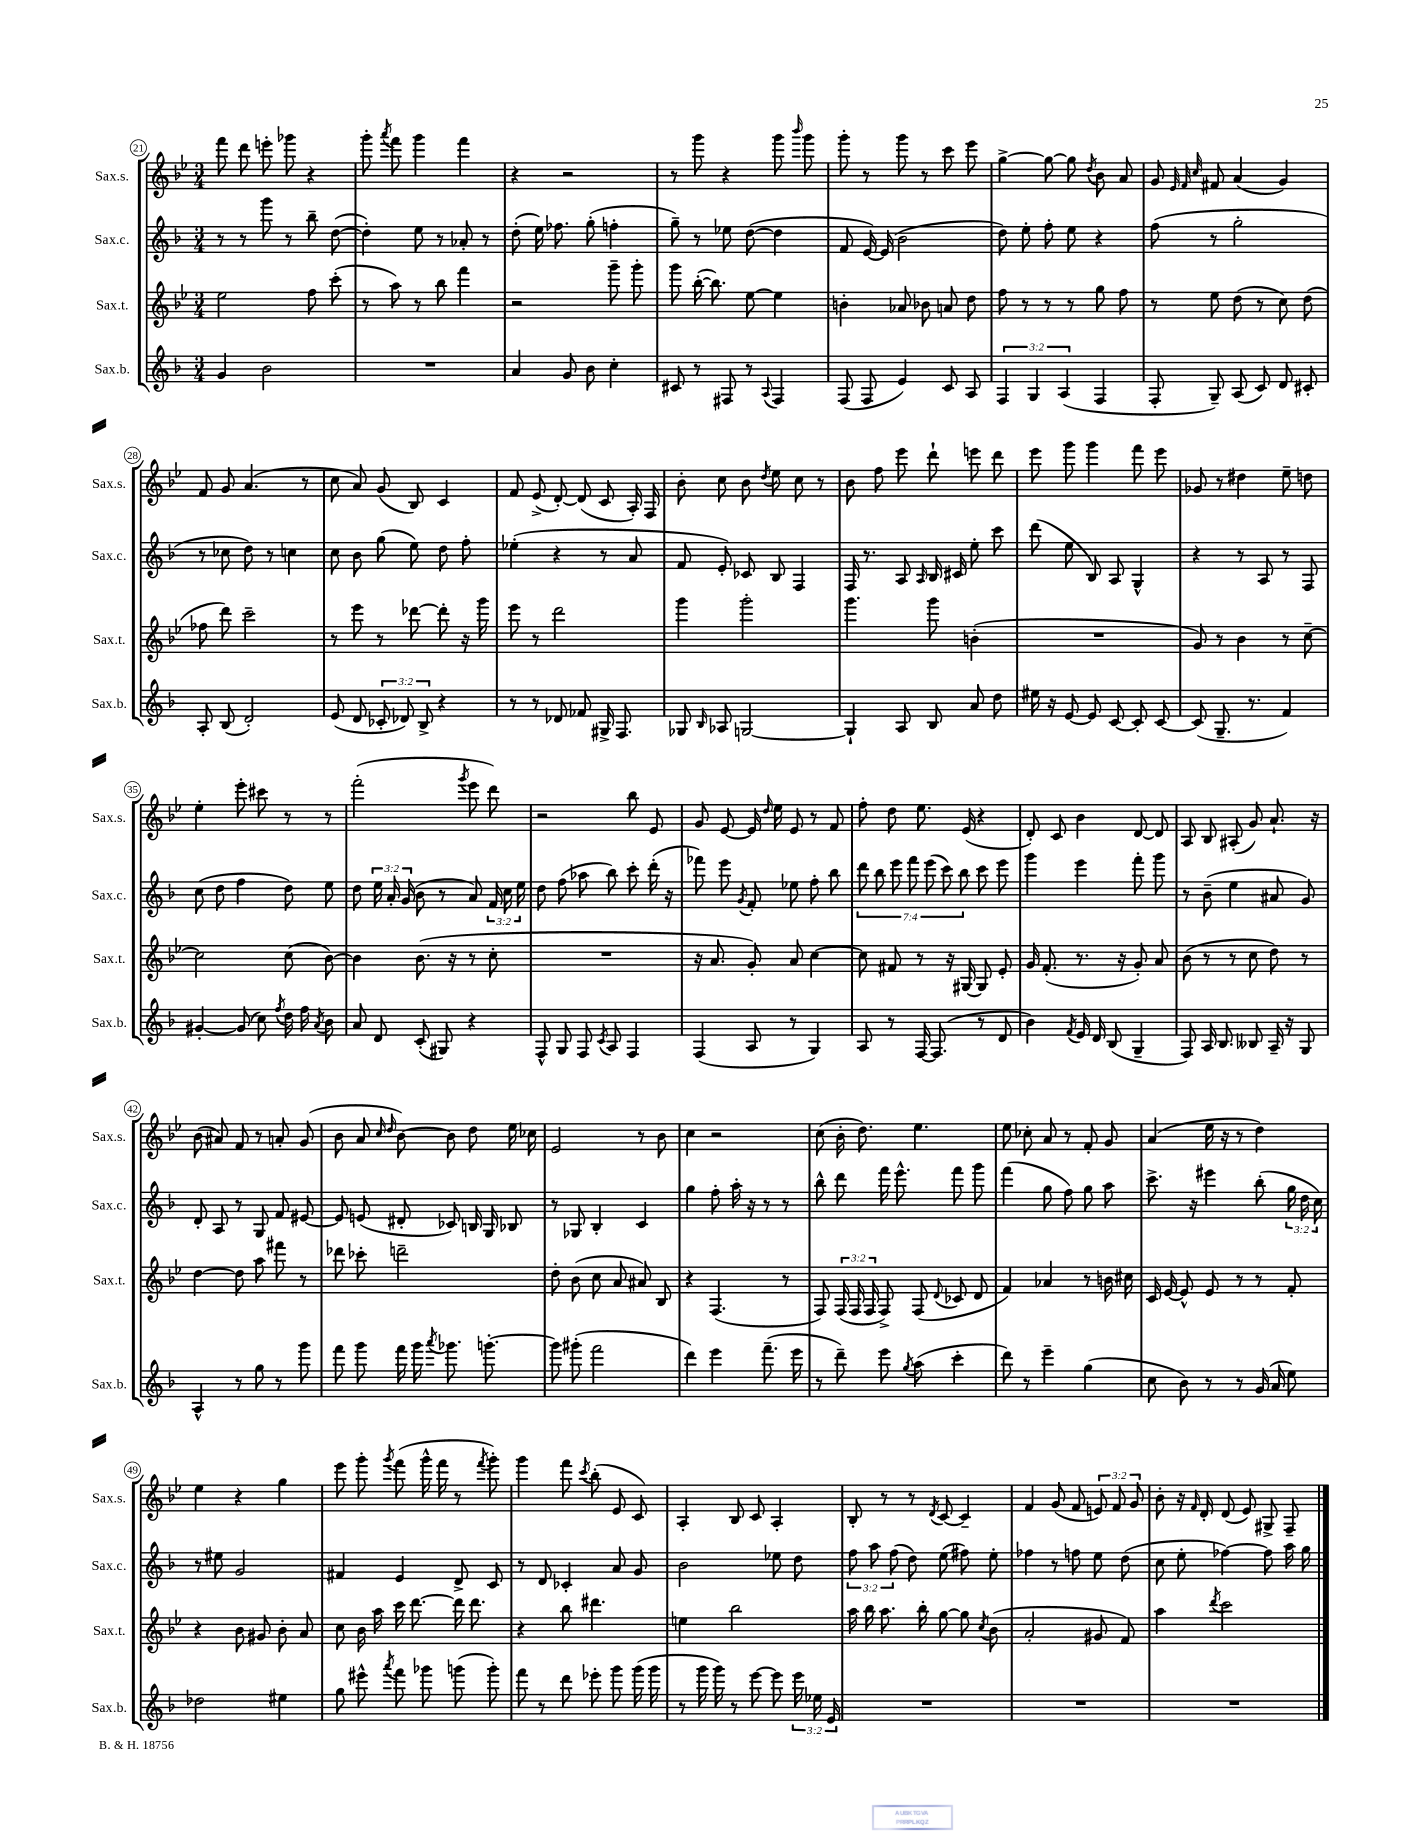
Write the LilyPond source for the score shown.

<<
\new StaffGroup <<
\new Staff = "s0" \with { instrumentName = "Sax.s." shortInstrumentName = "Sax.s." } {
    \clef treble \key bes \major \numericTimeSignature \time 3/4 \override Staff.TupletNumber.text = #tuplet-number::calc-fraction-text
    \autoBeamOff f'''8 d'''8 e'''8-. ges'''8 r4 |
    g'''8-. \acciaccatura { a'''8 } f'''8 g'''4 f'''4 |
    r4 r2 |
    r8 g'''8 r4 g'''8 \grace { bes'''16 } g'''8 |
    g'''8-. r8 g'''8 r8 c'''8 ees'''8 |
    g''4~-> g''8~ g''8 \acciaccatura { d''8 } bes'8 a'8 |
    g'8 \grace { ees'32 f'32 c''32 } fis'8 a'4( g'4) |
    f'8 g'8 a'4.( r8 |
    c''8 a'8) g'8( bes8) c'4 |
    f'8 ees'8->( d'8~-.) d'8( c'8 a16-.) f16 |
    bes'8-. c''8 bes'8 \acciaccatura { d''8 } ees''8 c''8 r8 |
    bes'8 f''8 ees'''8 d'''8-! e'''8 d'''8 |
    ees'''8 g'''8 g'''4 f'''8 ees'''8 |
    ges'8 r8 dis''4 ees''8-- d''8 |
    ees''4-. ees'''8-. cis'''8 r8 r8 |
    f'''2-.( \acciaccatura { g'''8 } ees'''8 d'''8) |
    r2 bes''8 ees'8 |
    g'8 ees'8~ ees'16 \grace { d''16 } ees''16 ees'8 r8 f'8 |
    f''8-. d''8 ees''8. ees'16( r4 |
    d'8-.) c'8 bes'4 d'8~ d'8 |
    a8 bes8 ais8-.( g'8) a'8.-! r16 |
    bes'8( ais'8) f'8 r8 a'8-. g'8( |
    bes'8 a'8 \grace { c''16 d''16 } bes'8~) bes'8 d''8 ees''16 ces''16 |
    ees'2 r8 bes'8 |
    c''4 r2 |
    c''8( bes'16-. d''8.) ees''4. |
    ees''8 ces''8-. a'8 r8 f'8-. g'8 |
    a'4( ees''16 r16 r8 d''4) |
    ees''4 r4 g''4 |
    ees'''8 g'''8-. \acciaccatura { g'''8 } f'''8( g'''16-^ f'''16 r8 \acciaccatura { f'''8 } g'''8-.) |
    g'''4 f'''8 \acciaccatura { c'''8 } bes''8-.( ees'8 c'8) |
    a4-. bes8 c'8 a4-. |
    bes8-. r8 r8 \acciaccatura { d'8 } c'8~ c'4-- |
    f'4 g'8( f'8 \tuplet 3/2 { e'8) f'8 g'8 } |
    bes'8-. r16 \grace { f'16 } d'16-. d'8( ees'8) gis8-> f8-- \bar "|." |
}
\new Staff = "s1" \with { instrumentName = "Sax.c." shortInstrumentName = "Sax.c." } {
    \clef treble \key f \major \numericTimeSignature \time 3/4 \override Staff.TupletNumber.text = #tuplet-number::calc-fraction-text
    \autoBeamOff r8 r8 g'''8 r8 bes''8-- d''8~( |
    d''4-.) e''8 r8 aes'8-. r8 |
    d''8-.( e''16) fes''8. g''8-.( f''4-. |
    g''8--) r8 ees''8 d''8~( d''4 |
    f'8 e'16~) e'16( bes'2 |
    d''8) e''8-. f''8-. e''8 r4 |
    f''8( r8 g''2-. |
    r8 ces''8 d''8) r8 c''4 |
    c''8 bes'8 g''8( e''8) d''8 f''8-. |
    ees''4-.( r4 r8 a'8 |
    f'8 e'8-.) ces'8 bes8 f4 |
    f16 r8. a8 \grace { a16 } bes16 cis'16 e''8-. c'''8 |
    d'''8( e''8 bes8) a8 g4-^ |
    r4 r8 a8 r8 f8 |
    c''8( d''8 f''4 d''8) e''8 |
    d''8 \tuplet 3/2 { e''16 a'16-. g'16( } bes'8 r8 a'8) \tuplet 3/2 { f'16 c''16 e''16 } |
    d''8 f''8( aes''8 bes''8) c'''8-. d'''16-.( r16 |
    fes'''8) e'''8 \acciaccatura { g'8 } f'8-. ees''8 f''8-. bes''8 |
    \tuplet 7/4 { d'''8 bes''8 e'''8 f'''8 e'''8( c'''8) bes''8 } c'''8 e'''8 |
    g'''4 e'''4 f'''8-. g'''8 |
    r8 bes'8--( e''4 ais'8 g'8) |
    d'8-. a8 r8 g8 f'8 eis'8~ |
    eis'8 e'8( dis'8-. ces'8) b16 g16 bes8 |
    r8 ges8 bes4-. c'4 |
    g''4 f''8-. a''16-. r16 r8 r8 |
    bes''8-^ d'''8 f'''16 e'''8.-^ f'''8 g'''8 |
    f'''4( g''8 f''8) g''8 a''8 |
    c'''8.-> r16 eis'''4 bes''8-.( \tuplet 3/2 { g''16 d''16 c''16) } |
    r8 eis''8 g'2 |
    fis'4 e'4 d'8-> c'8 |
    r8 d'8 ces'4-. a'8 g'8 |
    bes'2 ees''8 d''8 |
    \tuplet 3/2 { f''8 a''8 f''8( } d''8) e''8( fis''8) e''8-. |
    fes''4 r8 f''8 e''8 d''8( |
    c''8 e''8-. fes''4~) fes''8 a''16 g''16 \bar "|." |
}
\new Staff = "s2" \with { instrumentName = "Sax.t." shortInstrumentName = "Sax.t." } {
    \clef treble \key bes \major \numericTimeSignature \time 3/4 \override Staff.TupletNumber.text = #tuplet-number::calc-fraction-text
    \autoBeamOff ees''2 f''8 c'''8-.( |
    r8 a''8) r8 bes''8 f'''4 |
    r2 g'''8-- g'''8-. |
    g'''8 bes''16~-.( bes''8.) ees''8~ ees''4 |
    b'4-. aes'8 bes'8 a'8 d''8 |
    f''8 r8 r8 r8 g''8 f''8 |
    r8 ees''8 d''8( r8 c''8) d''8( |
    fes''8 d'''8) c'''2-- |
    r8 ees'''8 r8 des'''8~ des'''8-. r16 g'''16 |
    ees'''8 r8 d'''2 |
    g'''4 g'''2-. |
    g'''4. g'''8 b'4-.( |
    R2. |
    g'8) r8 bes'4 r8 c''8~-- |
    c''2 c''8( bes'8~) |
    bes'4 bes'8.( r16 r8 c''8-. |
    R2. |
    r16 a'8. g'8-.) a'8 c''4~ |
    c''8 fis'8 r8 r16 gis16~ gis8 ees'8-. |
    g'16 f'8.-.( r8. r16 g'8-.) a'8 |
    bes'8( r8 r8 c''8 d''8) r8 |
    d''4~ d''8 a''8 fis'''8 r8 |
    des'''8 ces'''8-. d'''2-- |
    d''8-. bes'8( c''8 a'8 ais'8) bes8 |
    r4 f4.( r8 |
    f8) \tuplet 3/2 { f16( f16 f16 } f8->) f8( \appoggiatura { d'8 } ces'8 d'8 |
    f'4) aes'4 r8 b'16 cis''16 |
    c'16 ees'16~ ees'8-^ ees'8 r8 r8 f'8-. |
    r4 bes'8 gis'8 bes'8-. a'8 |
    c''8 bes'16 a''16 c'''16 d'''8.~ d'''16 d'''8. |
    r4 bes''8 dis'''4. |
    e''4 bes''2 |
    a''16 bes''16 a''8. bes''16-. g''8~ g''8 \acciaccatura { c''8 } bes'8( |
    a'2-. gis'8 f'8) |
    a''4 \acciaccatura { d'''8 } c'''2 \bar "|." |
}
\new Staff = "s3" \with { instrumentName = "Sax.b." shortInstrumentName = "Sax.b." } {
    \clef treble \key f \major \numericTimeSignature \time 3/4 \override Staff.TupletNumber.text = #tuplet-number::calc-fraction-text
    \autoBeamOff g'4 bes'2 |
    R2. |
    a'4 g'8 bes'8 c''4-. |
    cis'8 r8 fis8 r8 \appoggiatura { a8 } fis4 |
    f8( f8 e'4) c'8 a8 |
    \tuplet 3/2 { f4 g4 a4( } f4 |
    f8-. g8--) a8( c'8) d'8 cis'8-. |
    a8-. bes8( d'2-.) |
    e'8( d'8 \tuplet 3/2 { ces'8-. des'8) bes8-> } r4 |
    r8 r8 des'8 fes'8 gis16-> f8. |
    ges8 \grace { bes16 } aes8 g2~ |
    g4-! a8 bes8 a'8 d''8 |
    eis''16 r16 e'8~ e'8 c'8~ c'8-. c'8~ |
    c'8( g8.-- r8. f'4) |
    gis'4~-. gis'8( c''8) \acciaccatura { f''8 } d''16 f''16 \acciaccatura { a'8 } bes'8 |
    a'8 d'8 c'8-.( gis8) r4 |
    f8-^ g8 f8 \acciaccatura { c'8 } a8 f4 |
    f4( a8 r8 g4) |
    a8 r8 f16~ f8.( r8 d'8 |
    bes'4) \acciaccatura { f'8 } e'16 d'16 bes8( g4-- |
    f8) a16 bes8. beses8 a16-- r16 g8 |
    a4-^ r8 g''8 r8 g'''8 |
    f'''8 g'''8 f'''16 g'''16 \acciaccatura { a'''8 } ges'''8. g'''8.~-. |
    g'''8 gis'''8-.( f'''2 |
    d'''4) e'''4 f'''8.--( e'''16 |
    r8 d'''8--) e'''8 \acciaccatura { g''8 } a''8( c'''4-. |
    d'''8) r8 e'''4-- g''4( |
    c''8 bes'8) r8 r8 g'16( a'16 e''8) |
    des''2 eis''4 |
    g''8 eis'''8-^ \acciaccatura { a'''8 } f'''8 ges'''8 g'''8( g'''8-.) |
    f'''8 r8 d'''8 ees'''8-. g'''8 g'''16( g'''16 |
    r8 g'''16 g'''16) r8 e'''8~ e'''8 \tuplet 3/2 { e'''16 ees''16 e'16 } |
    R2. |
    R2. |
    R2. \bar "|." |
}
>>
>>
\layout { \context { \Score currentBarNumber = #21 \override BarNumber.stencil = #(make-stencil-circler 0.1 0.3 ly:text-interface::print) } }
